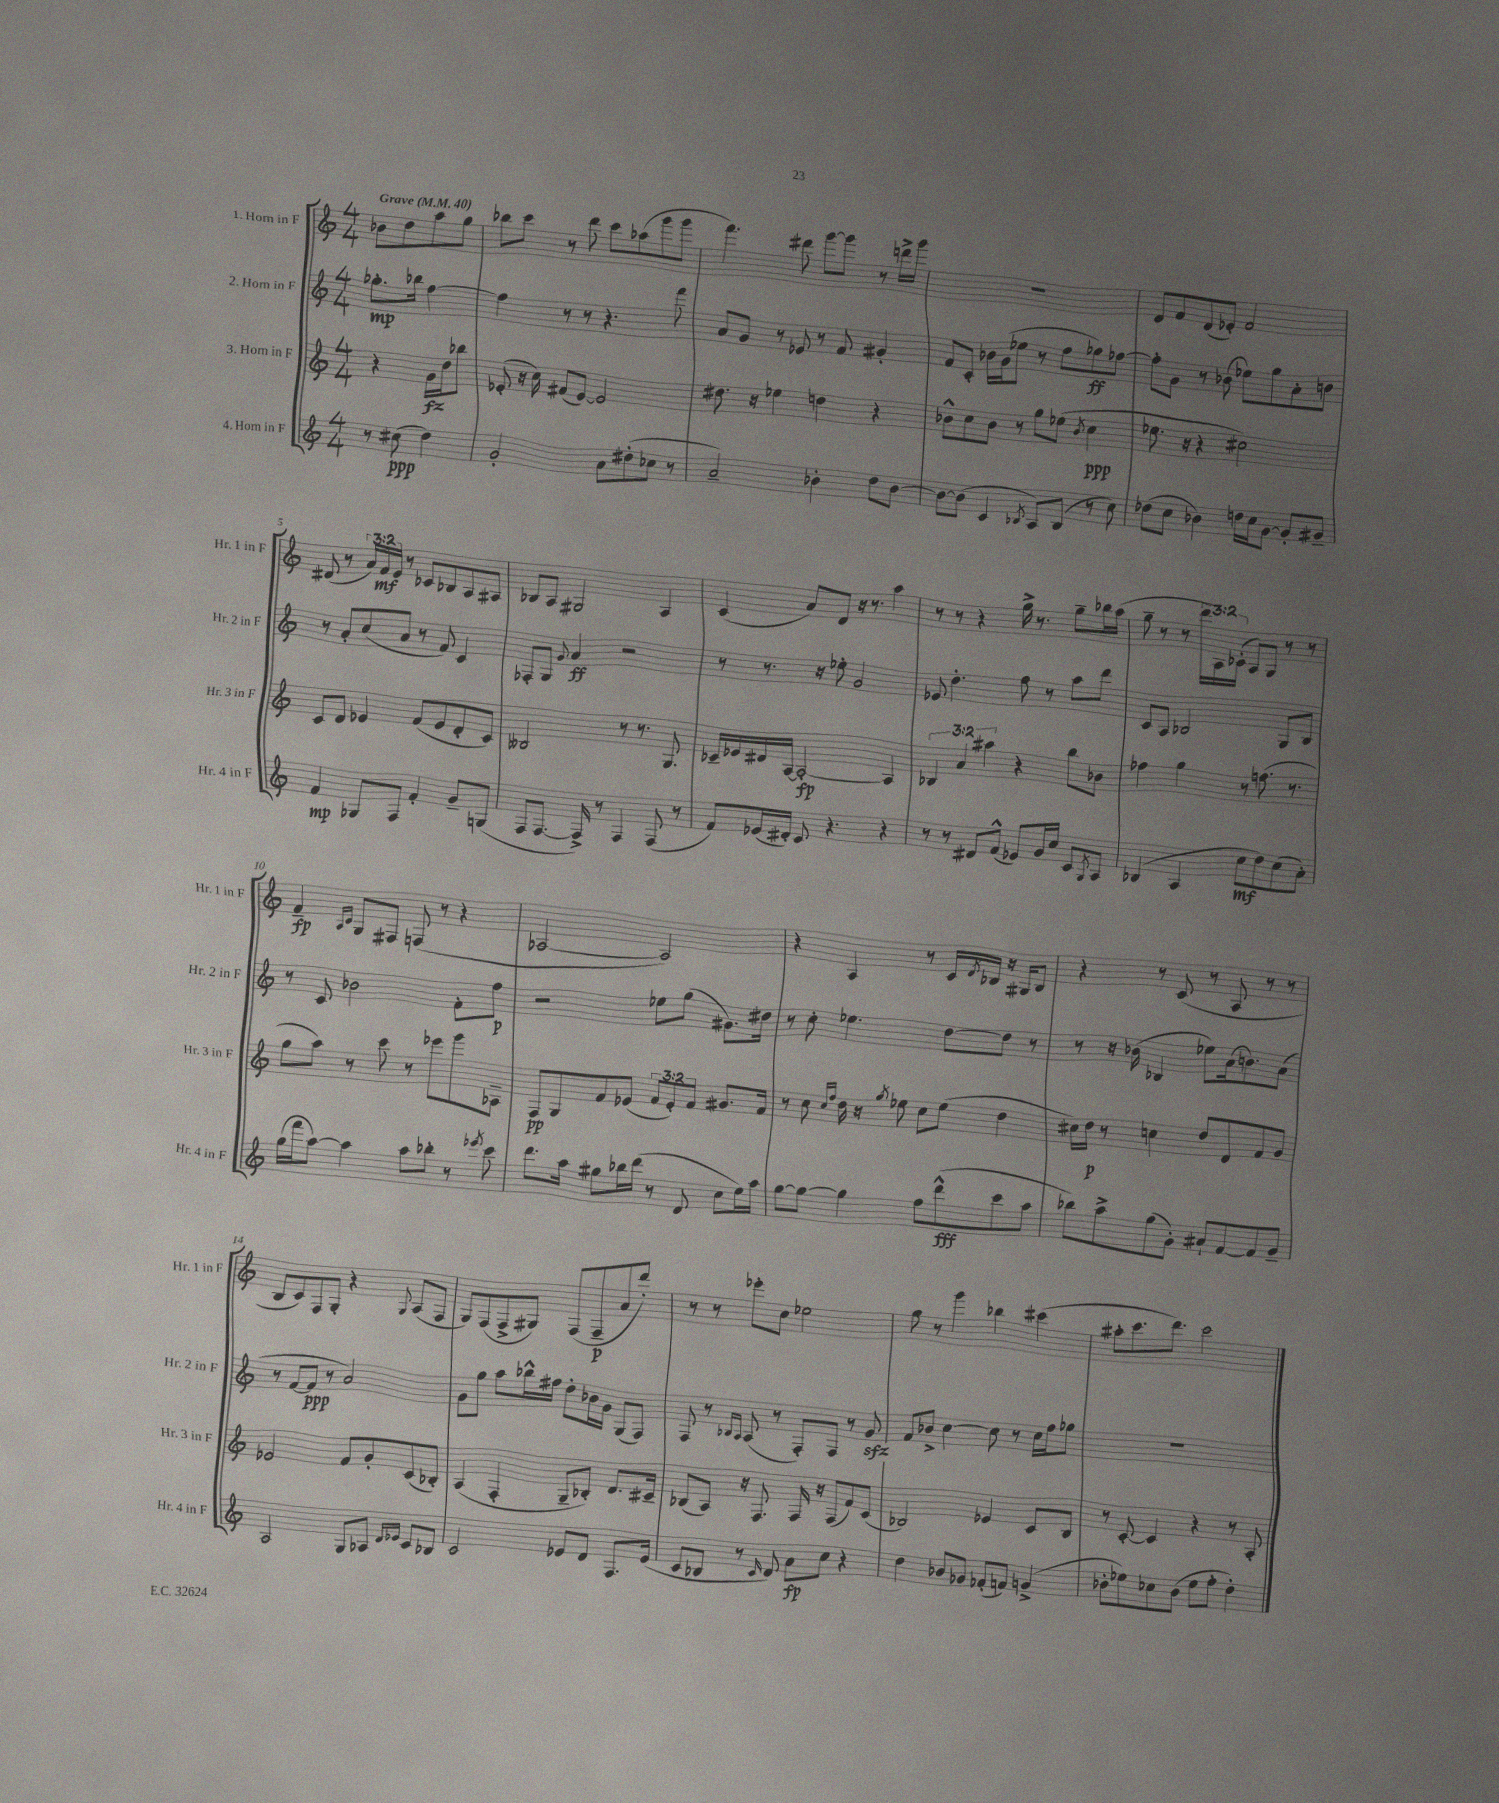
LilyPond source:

<<
\new StaffGroup <<
\new Staff = "s0" \with { instrumentName = "1. Horn in F" shortInstrumentName = "Hr. 1 in F" } {
    \clef treble \key c \major \numericTimeSignature \time 4/4 \override Staff.TupletNumber.text = #tuplet-number::calc-fraction-text \partial 2 \tempo "Grave" 4 = 40
    bes'8 d''8 a''8 g''8 |
    bes''8 c'''8 r8 d'''8 c'''8 aes''8( g'''8 g'''8 |
    f'''4.) dis'''8 g'''8~ g'''8 r8 d'''16-> g'''16 |
    R1 |
    d'8 f'8 d'8( ees'8-.) f'2 |
    dis'8( r8 \tuplet 3/2 { a'16) f'16\mf e'16 } r8 ces'8 bes8 a8 ais8 |
    bes8 a8 gis2 a4 |
    c'4( a'8) d'8 r16 r8. a''4 |
    r8 r8 r4 g''16-> r8. g''8-- bes''16 a''16( |
    g''8-- r8 r8 \tuplet 3/2 { d'''16 a16) ces'16-.( } a8) g8 r8 r8 |
    f'4--\fp \grace { a16 c'16 } g8 fis8 f8( r8 r4 |
    aes2~ aes2) |
    r4 a4 r8 c'16 \acciaccatura { d'8 } bes16 r16 gis16 bes8 |
    r4 r8 c'8( r8 a8 r8 r8 |
    b8 c'8) f8 g8-. r4 \appoggiatura { g8 } a8( f8 |
    g8) f8( f8-> gis8) f8( f8--\p a'8 d'''8-.) |
    r8 r8 ees'''8-. c''8 ees''2 |
    g''8 r8 g'''4 bes''4 cis'''4( |
    ais''8-. c'''8. d'''8.) c'''2 \bar "|." |
}
\new Staff = "s1" \with { instrumentName = "2. Horn in F" shortInstrumentName = "Hr. 2 in F" } {
    \clef treble \key c \major \numericTimeSignature \time 4/4 \partial 2
    ges''8.-.\mp bes''16 f''4~ |
    f''4 r8 r8 r4. f'''8 |
    a'8 g'8 r8 ees'8 r8 f'8 gis'4-. |
    f'8 c'8-. bes'16 g'16( ees''8 r8 f''8 ges''8\ff) fes''8~ |
    fes''8-. g'8 r8 bes'8( ees''8) g''8 a'8-. b'8 |
    r8 a'8-. c''8( a'8 r8 f'8) c'4 |
    fes8-. g8 \appoggiatura { g'8 } a'4\ff r2 |
    r8 r8. r16 ees''8-. g'2 |
    ees'8 d''4.-. f''8 r8 a''8 d'''8 |
    c'8 a8 bes2 g8 bes8 |
    r8 c'8 bes'2 f'8-. f''8\p |
    r2 ees''8 g''8( gis'8.) dis''16 |
    r8 c''8-. ees''4. d''8~ d''8 r8 |
    r8 r16 bes'16( bes4 ees''8) a'16( b'8.) a'8( |
    r8 f'8~ f'8\ppp r8 a'2) |
    g'8 g''8 a''8 bes''16-^ fis''16 d''8-. bes'16 g'16 g8( f8) |
    f8 r8 \grace { bes16 a16 } a8( r8 f8-.) f8 r8 g'8\sfz |
    f'8 bes'8-> c''4~ c''8 r8 c''16 f''16 ges''8 |
    R1 \bar "|." |
}
\new Staff = "s2" \with { instrumentName = "3. Horn in F" shortInstrumentName = "Hr. 3 in F" } {
    \clef treble \key c \major \numericTimeSignature \time 4/4 \override Staff.TupletNumber.text = #tuplet-number::calc-fraction-text \partial 2
    r4 g'16\fz d''16 bes''8 |
    ees'8-.( r16 c''16) fis'8( ees'8~) ees'2 |
    dis''8. r16 ees''4 d''4 r4 |
    bes'8-^ c''8 bes'8 r8 g''8 ees''8( \acciaccatura { bes'8 } c''4\ppp |
    ees''8. r16 r4 cis''2) |
    c'8 d'8 ees'4 f'8( ees'8 d'8-. c'8) |
    beses2 r8 r8. g8. |
    ces'16-- ees'16 dis'16 a16~ a2~-.\fp a4 |
    \tuplet 3/2 { bes4 a'4 ais''4 } r4 b''8 bes'8 |
    fes''4 g''4 r8 f''8.( r8. |
    g''8 a''8) r8 c'''8 r8 ees'''8 g'''8 aes8-- |
    f8\pp g8 f'8 ees'8( \tuplet 3/2 { f'8 ees'8-.) f'8 } gis'8. f'16 |
    r8 c''8 \grace { c''16 f''16 } d''16 r16 \acciaccatura { g''8 } ees''8 c''8 ees''8( d''4 |
    cis''16) d''16\p r8 c''4 d''8 d'8 f'8 g'8 |
    ees'2 f'8 g'8-. c'8( bes8-.) |
    a4( f4-. g8-- bes8-.) d'8. cis'16-- |
    bes8( a8) r16 f8. f16 r16 f8( f'8) c'8( |
    bes2) ees'4 c'8 bes8 |
    r8 c'8~-. c'4 r4 r8 a8-. \bar "|." |
}
\new Staff = "s3" \with { instrumentName = "4. Horn in F" shortInstrumentName = "Hr. 4 in F" } {
    \clef treble \key c \major \numericTimeSignature \time 4/4 \partial 2
    r8 cis''8\ppp( d''4) |
    g'2-. a'8 dis''8-.( ces''8 r8 |
    a'2--) bes'4-. d''8 bes'8~ |
    bes'8~ bes'8( c'4 \acciaccatura { bes8 } a8) bes8( r8 c''8) |
    des''8( c''8 bes'4) d''16 c''16 g'8~ g'8-. gis'8-- |
    f'4\mp ges8 f8 f'4-. g'8-- g8( |
    f8 f8.~ f16->) r8 f4 f8( r8 |
    f'8) ees'16( dis'16-.) c'8 r4. r4 |
    r8 r8 dis'8 f'8-^( ees'8) g'16 c''16 c'8 \acciaccatura { g8 } a8 |
    bes4( a4 c''8\mf d''8) c''8( a'8-.) |
    g''16( f'''16 a''8~) a''4 a''8 bes''8-. r8 \acciaccatura { ees'''8 } c'''8 |
    d'''8. a''16 gis''8 bes''16 d'''16( r8 d'8 c''8 e''16) a''16 |
    g''8~ g''8~ g''4 f''8 d'''8-^\fff( c'''8 a''8 |
    bes''8) a''8-> g''8( g'8-.) ais'8-! f'8~ f'8 g'8-- |
    a2 g8 aes8 \grace { d'16 ees'16 } c'8 bes8 |
    c'2 ees'8 d'8 f8. ees'16( |
    c'8 bes8 r8 \grace { c'16 } d'8) a'8\fp c''8 r4 |
    d''4 bes'8 ges'8 fes'8-.( f'8) g'4->( |
    bes'8-. ees''8) ces''8 bes'8( ees''8 f''8-. d''4-.) \bar "|." |
}
>>
>>
